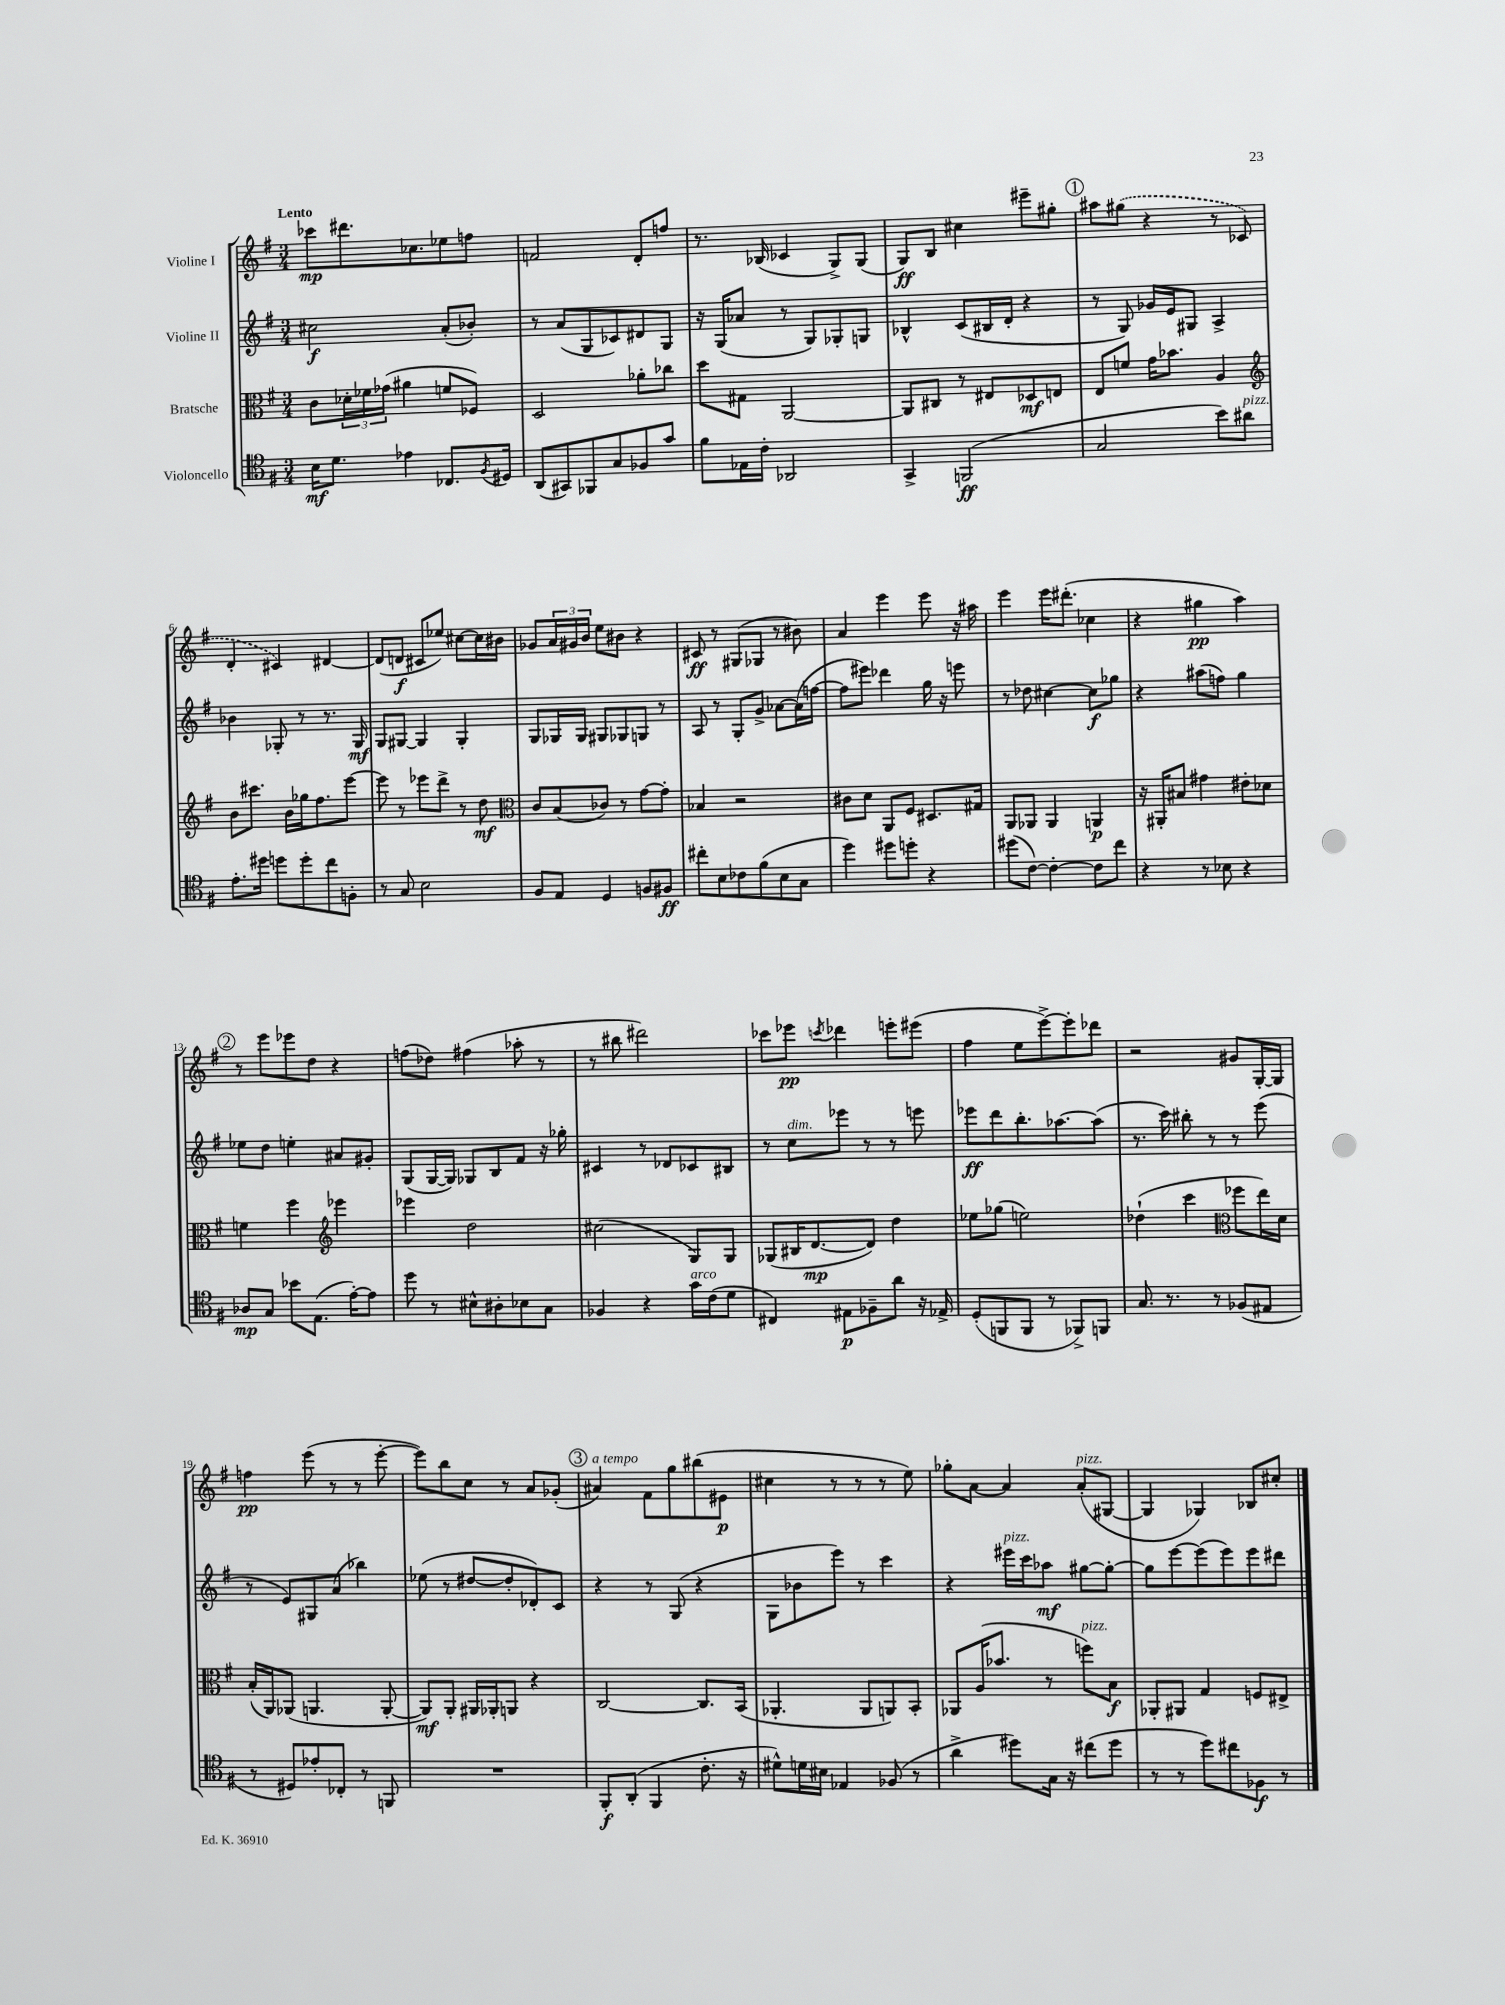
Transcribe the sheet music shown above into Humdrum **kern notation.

**kern	**dynam	**kern	**dynam	**kern	**dynam	**kern	**dynam
*part4	*part4	*part3	*part3	*part2	*part2	*part1	*part1
*staff4	*staff4	*staff3	*staff3	*staff2	*staff2	*staff1	*staff1
*I"Violoncello	*	*I"Bratsche	*	*I"Violine II	*	*I"Violine I	*
*clefC4	*	*clefC3	*	*clefG2	*	*clefG2	*
*k[f#]	*	*k[f#]	*	*k[f#]	*	*k[f#]	*
*M3/4	*	*M3/4	*	*M3/4	*	*M3/4	*
=1	=1	=1	=1	=1	=1	=1	=1
!	!	!	!	!	!	!LO:TX:a:B:t=Lento	!
16B\KL	mf	8c\L	.	2cc#X\	f	8ccc-X\L	mp
8.d\J	.	.	.	.	.	.	.
.	.	24d-X'\L	.	.	.	8.ddd#X\	.
.	.	24f-X\	.	.	.	.	.
.	.	(24g-X\JJ	.	.	.	.	.
4e-X\	.	4a#X\	.	.	.	.	.
.	.	.	.	.	.	8.cc-X\	.
8.C-X/L	.	8fn/L	.	(8a'/L	.	8ee-X\	.
.	.	8F-X/J)	.	8b-X'/J)	.	8ffn\J	.
8qF#/	.	.	.	.	.	.	.
16D#X/Jk	.	.	.	.	.	.	.
=2	=2	=2	=2	=2	=2	=2	=2
(8AA/L	.	2D/	.	8r	.	2fn/	.
8GG#X/)	.	.	.	(8a/L	.	.	.
8FF-X/	.	.	.	8G/	.	.	.
8G/	.	.	.	8c-X/)	.	.	.
8F-X/	.	8a-X'\L	.	8d#X/	.	8d'/L	.
8g/J	.	8cc-X\J	.	8G/J	.	8ffn/J	.
=3	=3	=3	=3	=3	=3	=3	=3
8f#\L	.	8dd\L	.	16r	.	8.r	.
.	.	.	.	(16G/KL	.	.	.
16E-X\L	.	8G#X\J	.	8a-X/J	.	.	.
16c'\JJ	.	.	.	.	.	(16B-X/	.
2AA-X/	.	[2AA/	.	8r	.	4c-X/	.
.	.	.	.	8G/L)	.	.	.
.	.	.	.	8G-X'/	.	8G^/L)	.
.	.	.	.	8Gn/J	.	(8G/J	.
=4	=4	=4	=4	=4	=4	=4	=4
4GG^/	.	8AA/L]	.	4B-X^^/	.	8G/L)	ff
.	.	8C#X/J	.	.	.	8B/J	.
(2FFn/	ff	8r	.	(8c/L	.	4cc#X\	.
.	.	8E#X/L	.	16B#X/L	.	.	.
.	.	.	.	16d'/JJ	.	.	.
.	.	8D-X/	mf	4r	.	8eee#X~\L	.
.	.	8En/J	.	.	.	8gg#X'\J	.
!!LO:REH:place=s1:t=1
=5	=5	=5	=5	=5	=5	=5	=5
2G/	.	8E/L	.	8r	.	8aa#X\L	.
.	.	8fn/J	.	8G/)	.	(8gg#X\J	.
.	.	16g\KL	.	16g-X/LL	.	4r	.
.	.	8.b-X\J	.	16e/J	.	.	.
.	.	.	.	8G#X/J	.	.	.
8b\L)	.	4A/	.	4A^/	.	8r	.
!LO:TX:a:i:t=pizz.	!	!	!	!	!	!	!
8a#X\J	.	.	.	.	.	8c-X/	.
!!LO:LB:g=z
=6	=6	=6	=6	=6	=6	=6	=6
*	*	*clefG2	*	*	*	*	*
8.e'\L	.	8b\L	.	4b-X\	.	4d'/	.
.	.	8.ccc#X\J	.	.	.	.	.
16dd#X\Jk	.	.	.	.	.	.	.
8ddn\L	.	.	.	8G-X'/	.	4c#X/)	.
.	.	16b\LL	.	.	.	.	.
8dd'\	.	16gg-X\J	.	8r	.	.	.
.	.	8.ff#\	.	.	.	.	.
8cc\	.	.	.	8.r	.	[4d#X/	.
8Fn'\J	.	[8eee\J	.	.	.	.	.
.	.	.	.	16G-/	mf	.	.
=7	=7	=7	=7	=7	=7	=7	=7
8r	.	8eee\]	.	8G/L	.	(8d#/L]	.
8G/	.	8r	.	[8G#X/J	.	8dn/J	f
2B\	.	8eee-X\L	.	4G#/]	.	8c#X/L	.
.	.	8ddd^\J	.	.	.	8ee-X/J)	.
.	.	8r	.	4G#'/	.	[8cc#X\L	.
.	.	8dd\	mf	.	.	16cc#\L]	.
.	.	.	.	.	.	16b#X\JJ	.
=8	=8	=8	=8	=8	=8	=8	=8
*	*	*clefC3	*	*	*	*	*
8F#/L	.	8c/L	.	8G/L	.	8g-X/L	.
8E/J	.	(8B/	.	16G-X/L	.	24a/L	.
.	.	.	.	.	.	24g#X/	.
.	.	.	.	16G-/JJ	.	.	.
.	.	.	.	.	.	24b/JJ	.
4D/	.	8c-X/J)	.	8G#X/L	.	8ee\L	.
.	.	8r	.	8G-X/	.	8b#X\J	.
8Fn/L	.	[8g\L	.	8Gn/J	.	4r	.
8F#X/J	ff	8g'\J]	.	8r	.	.	.
=9	=9	=9	=9	=9	=9	=9	=9
8cc#X'\L	.	4B-X/	.	8A/	.	8c#X/	ff
8B\	.	.	.	8r	.	8r	.
8c-X\	.	2r	.	8G'/L	.	(8G#X/L	.
(8f#\	.	.	.	8g^/J	.	8G-X/J	.
8B\	.	.	.	[8a-X\L	.	8r	.
8G\J	.	.	.	(16a-\L]	.	8b#X\)	.
.	.	.	.	[16ffn\JJ	.	.	.
=10	=10	=10	=10	=10	=10	=10	=10
4dd\)	.	8c#X\L	.	8ff\L]	.	4a/	.
.	.	8d\J	.	8eee#X\J)	.	.	.
8dd#X\L	.	8AA/L	.	4ddd-X\	.	4eee\	.
8ddn'\J	.	8F#/J	.	.	.	.	.
4r	.	8.D#X/L	.	16gg\	.	8eee\	.
.	.	.	.	16r	.	.	.
.	.	.	.	8eeen\	.	16r	.
.	.	16G#X/Jk	.	.	.	16aa#X\	.
=11	=11	=11	=11	=11	=11	=11	=11
(8dd#X\L	.	8AA/L	.	8r	.	4eee\	.
[8c\J)	.	8AA-X/J	.	8dd-X\	.	.	.
4c'\_	.	4AA-/	.	[4cc#X\	.	16eee\KL	.
.	.	.	.	.	.	(8.ddd#X'\J	.
8c\L]	.	4AAn/	p	8cc#\L]	f	4cc-X\	.
8cc\J	.	.	.	8gg-X\J	.	.	.
=12	=12	=12	=12	=12	=12	=12	=12
4r	.	16r	.	4r	.	4r	.
.	.	16AA#X'/KL	.	.	.	.	.
.	.	8B#X/J	.	.	.	.	.
8r	.	4g#X\	.	(8aa#X\L	.	4gg#X\	pp
8B-X\	.	.	.	8ffn\J)	.	.	.
4r	.	8e#X'\L	.	4gg\	.	4aa\)	.
.	.	8d-X\J	.	.	.	.	.
!!LO:LB:g=z
!!LO:REH:place=s1:t=2
=13	=13	=13	=13	=13	=13	=13	=13
8A-X/L	mp	4fn\	.	8ee-X\L	.	8r	.
8G/J	.	.	.	8dd\J	.	8eee\L	.
8b-X\L	.	4ff#\	.	4een'\	.	8eee-X\	.
(8.E\J	.	.	.	.	.	8dd\J	.
*	*	*clefG2	*	*	*	*	*
.	.	4eee-X\	.	8a#X/L	.	4r	.
[16e'\KL)	.	.	.	.	.	.	.
8e\J]	.	.	.	8g#X'/J	.	.	.
=14	=14	=14	=14	=14	=14	=14	=14
8dd\	.	4eee-X\	.	(8G/L	.	(8ffn\L	.
8r	.	.	.	[16G/L	.	8dd-X\J)	.
.	.	.	.	16G/JJ])	.	.	.
8B#X^^\L	.	2dd\	.	8G-X/L	.	(4ff#X\	.
8A#X'\	.	.	.	8B/	.	.	.
8B-X\	.	.	.	8f#/J	.	8aa-X'\	.
8G\J	.	.	.	16r	.	8r	.
.	.	.	.	16gg-X'\	.	.	.
=15	=15	=15	=15	=15	=15	=15	=15
4F-X/	.	(2cc#X\	.	4c#X/	.	8r	.
.	.	.	.	.	.	8bb#X\	.
4r	.	.	.	8r	.	2ddd#X\)	.
.	.	.	.	8d-X/L	.	.	.
!LO:TX:a:i:t=arco	!	!	!	!	!	!	!
16g\LL	.	8G/L)	.	8c-X/	.	.	.
(16c\J	.	.	.	.	.	.	.
8d\J	.	8G/J	.	8B#X/J	.	.	.
=16	=16	=16	=16	=16	=16	=16	=16
4C#X/)	.	(8G-X/L	.	8r	.	8ccc-X\L	.
!	!	!	!	!LO:TX:a:i:t=dim.	!	!	!
.	.	16B#X/K	.	8cc\L	.	8eee-X\J	pp
.	.	[8.d/	mp	.	.	.	.
.	.	.	.	.	.	8qcccn/	.
8E#X\L	p	.	.	8eee-X\J	.	4ddd-X\	.
8F-X~\	.	8d/J])	.	8r	.	.	.
8a\J	.	4dd\	.	8r	.	8eeen'\L	.
16r	.	.	.	8eeen\	.	(8eee#X\J	.
16E-X^/	.	.	.	.	.	.	.
=17	=17	=17	=17	=17	=17	=17	=17
(8D'/L	.	8ee-X\L	.	8eee-X\L	ff	4ff#\	.
8FFn/	.	(8gg-X\J	.	8ddd\	.	.	.
8FF/J	.	2een\)	.	8.bb'\	.	8ee\L	.
8r	.	.	.	.	.	[8eee^\)	.
.	.	.	.	[8.aa-X\	.	.	.
8FF-X^/L)	.	.	.	.	.	8eee'\]	.
8FFn/J	.	.	.	(8aa-\J]	.	8ddd-X\J	.
=18	=18	=18	=18	=18	=18	=18	=18
8.G/	.	(4dd-X`\	.	8.r	.	2r	.
8.r	.	.	.	16ccc\)	.	.	.
.	.	4ccc\	.	8bb#X'\	.	.	.
8r	.	.	.	8r	.	.	.
*	*	*clefC3	*	*	*	*	*
(8F-X/L	.	8ff-X\L	.	8r	.	8g#X/L	.
8E#X/J	.	16ee\L)	.	(8eee\	.	[16G'/L	.
.	.	16d\JJ	.	.	.	16G/JJ]	.
!!LO:LB:g=z
=19	=19	=19	=19	=19	=19	=19	=19
8r	.	(16B'/LL	.	8r	.	4ffn\	pp
.	.	16AA/J)	.	.	.	.	.
8D#X/L)	.	(8AA-X/J	.	8e/L)	.	.	.
8e-X'/	.	4.AAn/	.	8G#X/	.	(8eee\	.
8C-X'/J	.	.	.	(8a/J	.	8r	.
8r	.	.	.	4bb-X\)	.	8r	.
8FFn/	.	[8AA'/	.	.	.	[8eee'\	.
=20	=20	=20	=20	=20	=20	=20	=20
2.r	.	8AA/L])	mf	(8ee-X\	.	8eee\L])	.
.	.	8AA'/J	.	8r	.	8bb\	.
.	.	16AA#X/LL	.	[8dd#X/L	.	8cc\J	.
.	.	16AA-X'/J	.	.	.	.	.
.	.	8AAn/J	.	8dd#'/]	.	8r	.
.	.	4r	.	8d-X'/)	.	8a/L	.
.	.	.	.	8c/J	.	(8g-X'/J	.
!!LO:REH:place=s1:t=3
=21	=21	=21	=21	=21	=21	=21	=21
!	!	!	!	!	!	!LO:TX:a:i:t=a tempo	!
8FF#'/L	f	[2C/	.	4r	.	4a#X/)	.
(8AA'/J	.	.	.	.	.	.	.
4FF#/	.	.	.	8r	.	8f#\L	.
.	.	.	.	(8G/	.	8gg\	.
8.c'\	.	8.C/L]	.	4r	.	(8bb#X\	.
.	.	.	.	.	.	8e#X\J	p
16r	.	(16BB/Jk	.	.	.	.	.
=22	=22	=22	=22	=22	=22	=22	=22
8d#X^^\L)	.	4.AA-X'/	.	8G\L	.	4cc#X\	.
16dn\L	.	.	.	8b-X\	.	.	.
16B#X\JJ	.	.	.	.	.	.	.
4E-X/	.	.	.	8eee\J)	.	8r	.
.	.	8AA-/L	.	8r	.	8r	.
(8F-X/	.	8AAn/)	.	4ccc\	.	8r	.
8r	.	8BB'/J	.	.	.	8ee\)	.
=23	=23	=23	=23	=23	=23	=23	=23
4a^\	.	8AA-X/L	.	4r	.	8gg-X'\L	.
.	.	(16A/K	.	.	.	[8a\J	.
.	.	8.b-X/J	.	.	.	.	.
!	!	!	!	!LO:TX:a:i:t=pizz.	!	!	!
8dd#X\L)	.	.	.	16eee#X\LL	.	4a/]	.
.	.	.	.	16ccc\J	.	.	.
16G\Jk	.	8r	.	8aa-X\J	mf	.	.
16r	.	.	.	.	.	.	.
!	!	!	!	!	!	!LO:TX:a:i:t=pizz.	!
!	!	!LO:TX:a:i:t=pizz.	!	!	!	!	!
(8cc#X\L	.	8ffn\L)	.	[8gg#X\L	.	(8a'/L	.
8dd#\J	.	8B\J	f	8gg#'\J_	.	[8G#X/J	.
=24	=24	=24	=24	=24	=24	=24	=24
8r	.	8AA-X'/L	.	8gg#\L]	.	4G#/]	.
8r	.	8AA#X/J	.	[8eee\	.	.	.
8dd\L)	.	4G/	.	(8eee\]	.	4G-X/)	.
8cc#X\	.	.	.	8eee\)	.	.	.
8F-X\J	f	8Fn/L	.	8eee\	.	8B-X/L	.
8r	.	8E#X^/J	.	8ddd#X\J	.	8cc#X'/J	.
==	==	==	==	==	==	==	==
*-	*-	*-	*-	*-	*-	*-	*-
